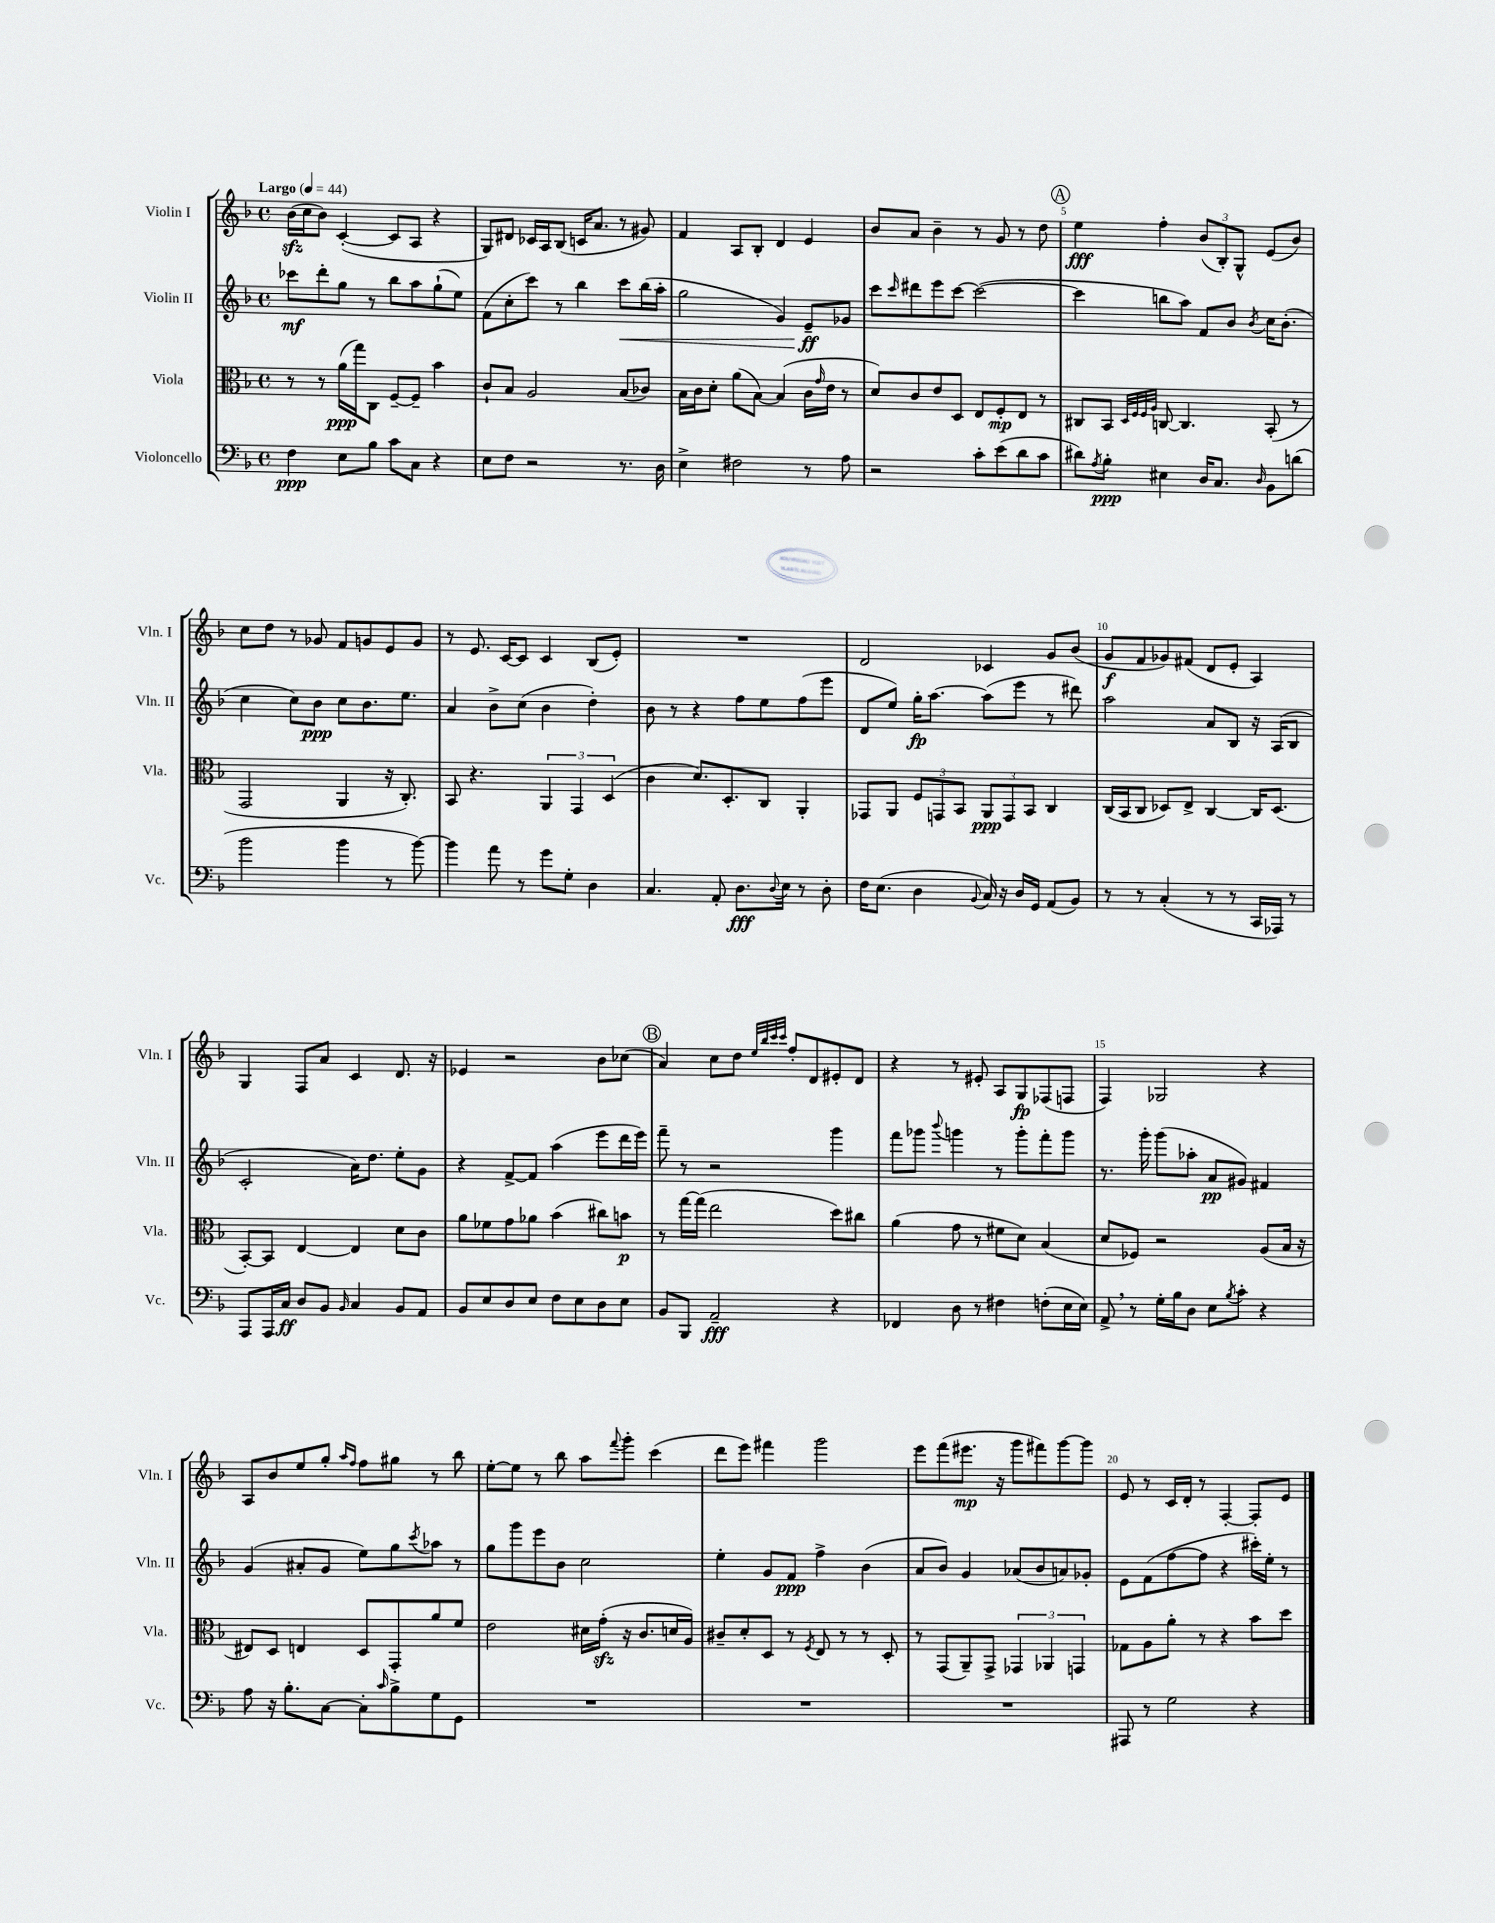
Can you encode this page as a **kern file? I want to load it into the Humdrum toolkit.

**kern	**dynam	**kern	**dynam	**kern	**dynam	**kern	**dynam
*part4	*part4	*part3	*part3	*part2	*part2	*part1	*part1
*staff4	*staff4	*staff3	*staff3	*staff2	*staff2	*staff1	*staff1
*I"Violoncello	*	*I"Viola	*	*I"Violin II	*	*I"Violin I	*
*I'Vc.	*	*I'Vla.	*	*I'Vln. II	*	*I'Vln. I	*
*clefF4	*	*clefC3	*	*clefG2	*	*clefG2	*
*k[b-]	*	*k[b-]	*	*k[b-]	*	*k[b-]	*
*M4/4	*	*M4/4	*	*M4/4	*	*M4/4	*
*met(c)	*	*met(c)	*	*met(c)	*	*met(c)	*
*MM44	*	*MM44	*	*MM44	*	*MM44	*
=1	=1	=1	=1	=1	=1	=1	=1
!	!	!	!	!	!	!LO:TX:a:B:t=Largo	!
4F\	ppp	8r	.	8ccc-X\L	mf	(16b-zz\LL	.
.	.	.	.	.	.	16cc\J	.
.	.	8r	.	8ddd'\	.	8b-\J)	.
8E\L	.	(16a\LL	ppp	8gg\J	.	([4c'/	.
.	.	16gg\J)	.	.	.	.	.
8B-\J	.	8C\J	.	8r	.	.	.
8c\L	.	[8F~/L	.	8bb-\L	.	8c/L]	.
8C\J	.	8F~/J]	.	8aa\	.	8A/J	.
4r	.	4b-\	.	(8gg`\	.	4r	.
.	.	.	.	8ee\J)	.	.	.
=2	=2	=2	=2	=2	=2	=2	=2
8E\L	.	8c`/L	.	(8f\L	.	8G/L)	.
8F\J	.	8B-/J	.	8cc'\	.	8d#X/J	.
2r	.	2A/	.	8ccc\J)	.	16c-X/LL	.
.	.	.	.	.	.	16A/J	.
.	.	.	.	8r	.	(8B-/J	.
.	.	.	.	4bb-\	.	16cn/KL	.
.	.	.	.	.	.	8.a/J	.
!	!	!	!	!	!LO:HP:b	!	!
8.r	.	(8B-/L	.	8ccc\L	<	8r	.
.	.	8c-X/J)	.	(16bb-\L	.	8g#X/)	.
16D\	.	.	.	16aa'\JJ	.	.	.
=3	=3	=3	=3	=3	=3	=3	=3
4E^\	.	16B-\LL	.	2gg\	.	4f/	.
.	.	16c\J	.	.	.	.	.
.	.	8d'\J	.	.	.	.	.
2F#X\	.	(8a\L	.	.	.	8A/L	.
.	.	[8B-\J)	.	.	.	8B-'/J	.
.	.	(4B-/]	.	4g/)	.	4d/	.
8r	.	16c\LL	.	8e~/L	ff	4e/	.
.	.	16qqg/	.	.	.	.	.
.	.	16e\JJ	.	.	.	.	.
8A\	.	8r	.	8g-X/J	[	.	.
=4	=4	=4	=4	=4	=4	=4	=4
2r	.	8d/L)	.	8ccc\L	.	8b-/L	.
.	.	.	.	16qqccc/	.	.	.
.	.	8c/	.	8ddd#X\	.	8a/J	.
.	.	8e/	.	8eee\	.	4b-~\	.
.	.	8D/J	.	[8ccc\J	.	.	.
8c'\L	.	8E/L	.	(2ccc\_	.	8r	.
(8e\	.	8F'/	mp	.	.	8g/	.
8d\	.	8E/J	.	.	.	8r	.
8c\J	.	8r	.	.	.	8dd\	.
!!LO:REH:place=s1:t=A
=5	=5	=5	=5	=5	=5	=5	=5
8d#X\L)	.	8C#X/L	.	4ccc\]	.	4ee\	fff
8qA/	.	.	.	.	.	.	.
8B-'\J	ppp	8BB-/J	.	.	.	.	.
.	.	32qqD/LLL	.	.	.	.	.
.	.	32qqF/	.	.	.	.	.
.	.	32qqF/	.	.	.	.	.
.	.	32qqA/JJJ	.	.	.	.	.
4E#X\	.	[8Cn/	.	8bbn\L	.	4ff'\	.
.	.	4.C/]	.	8aa\J)	.	.	.
16D/KL	.	.	.	8f/L	.	(12b-/L	.
8.C/J	.	.	.	.	.	.	.
.	.	.	.	.	.	12B-'/)	.
.	.	.	.	8b-/J	.	.	.
.	.	.	.	.	.	12G^^/J	.
16qqD/	.	.	.	8qb-/	.	.	.
8BB-\L	.	(8BB-'/	.	16cc\KL	.	(8e/L	.
.	.	.	.	(8.b-'\J	.	.	.
(8dn\J	.	8r	.	.	.	8b-/J)	.
!!LO:LB:g=z
=6	=6	=6	=6	=6	=6	=6	=6
2b-\	.	2GG/	.	4cc\	.	8cc\L	.
.	.	.	.	.	.	8dd\J	.
.	.	.	.	8cc\L)	.	8r	.
.	.	.	.	8b-\J	ppp	8g-X/	.
4b-\	.	4AA/	.	8cc\L	.	8f/L	.
.	.	.	.	8.b-\	.	8gn/	.
8r	.	16r	.	.	.	8e/	.
.	.	8.C'/)	.	8.ee\J	.	.	.
[8b-\)	.	.	.	.	.	8g/J	.
=7	=7	=7	=7	=7	=7	=7	=7
4b-\]	.	8BB-/	.	4a/	.	8r	.
.	.	4.r	.	.	.	8.e/	.
8a\	.	.	.	8b-^\L	.	.	.
.	.	.	.	.	.	[16c/KL	.
8r	.	.	.	(8cc\J	.	8c/J]	.
8g\L	.	6AA/	.	4b-\	.	4c/	.
8G'\J	.	.	.	.	.	.	.
.	.	6GG/	.	.	.	.	.
4D\	.	.	.	4dd'\)	.	(8B-/L	.
.	.	(6D/	.	.	.	.	.
.	.	.	.	.	.	8e'/J)	.
=8	=8	=8	=8	=8	=8	=8	=8
4.C/	.	4c\	.	8b-\	.	1r	.
.	.	.	.	8r	.	.	.
.	.	8.d/L)	.	4r	.	.	.
8AA'/	.	.	.	.	.	.	.
.	.	8.D'/	.	.	.	.	.
8.D\L	fff	.	.	8ff\L	.	.	.
.	.	8C/J	.	8ee\	.	.	.
8qqD/	.	.	.	.	.	.	.
16E\Jk	.	.	.	.	.	.	.
8r	.	4AA'/	.	(8ff\	.	.	.
8D'\	.	.	.	8eee\J	.	.	.
=9	=9	=9	=9	=9	=9	=9	=9
16F\KL	.	8GG-X/L	.	8d/L	.	2d/	.
(8.E\J	.	.	.	.	.	.	.
.	.	8AA/J	.	8ee/J)	.	.	.
4D\	.	12F/L	.	16gg'\KL	fp	.	.
.	.	.	.	[8.aa\J	.	.	.
.	.	12GGn/	.	.	.	.	.
.	.	12BB-/J	.	.	.	.	.
8qqBB-/	.	.	.	.	.	.	.
16C/)	.	12AA/L	ppp	(8aa\L]	.	4c-X/	.
16r	.	.	.	.	.	.	.
.	.	12GG/	.	.	.	.	.
16D/LL	.	.	.	8eee\J	.	.	.
.	.	12BB-/J	.	.	.	.	.
16GG/JJ	.	.	.	.	.	.	.
(8AA/L	.	4C/	.	8r	.	8g/L	.
8BB-/J)	.	.	.	8ddd#X\)	.	(8b-/J	.
=10	=10	=10	=10	=10	=10	=10	=10
8r	.	(16C/LL	.	2aa\	.	8g/L	f
.	.	16BB-/J	.	.	.	.	.
8r	.	8C/J	.	.	.	8f/	.
(4C'/	.	8D-X/L)	.	.	.	8g-X/)	.
.	.	8E^/J	.	.	.	(8f#X/J	.
8r	.	[4C/	.	8a/L	.	8d/L	.
8r	.	.	.	8B-/J	.	8e'/J	.
16CC/LL	.	16C/KL]	.	16r	.	4A/)	.
16AAA-X/JJ)	.	(8.D-/J	.	(16A/KL	.	.	.
8r	.	.	.	8B-/J	.	.	.
!!LO:LB:g=z
=11	=11	=11	=11	=11	=11	=11	=11
8AAA/L	.	[8BB-'/L)	.	2c'/	.	4G/	.
16AAA/L	.	8BB-/J]	.	.	.	.	.
16C/JJ	ff	.	.	.	.	.	.
8D/L	.	[4E/	.	.	.	8F/L	.
8BB-/J	.	.	.	.	.	8a/J	.
16qqBB-/	.	.	.	.	.	.	.
4C/	.	4E/]	.	16a\KL)	.	4c/	.
.	.	.	.	8.dd\J	.	.	.
8BB-/L	.	8d\L	.	8ee'\L	.	8.d/	.
8AA/J	.	8c\J	.	8g\J	.	.	.
.	.	.	.	.	.	16r	.
=12	=12	=12	=12	=12	=12	=12	=12
8BB-/L	.	8a\L	.	4r	.	4e-X/	.
8E/	.	8f-X\	.	.	.	.	.
8D/	.	8g\	.	[8f^/L	.	2r	.
8E/J	.	8a-X\J	.	8f/J]	.	.	.
8F\L	.	(4b-\	.	(4aa\	.	.	.
8E\	.	.	.	.	.	.	.
8D\	.	8cc#X\L)	.	8eee\L	.	8b-\L	.
8E\J	.	8bn\J	p	16ddd\L	.	(8cc-X\J	.
.	.	.	.	16eee\JJ)	.	.	.
!!LO:REH:place=s1:t=B
=13	=13	=13	=13	=13	=13	=13	=13
8BB-/L	.	8r	.	8fff~\	.	4a/)	.
8BBB-/J	.	[16gg\LL	.	8r	.	.	.
.	.	(16gg\JJ]	.	.	.	.	.
2AA~/	fff	2ee\	.	2r	.	8cc\L	.
.	.	.	.	.	.	8dd\J	.
.	.	.	.	.	.	32qqee/LLL	.
.	.	.	.	.	.	32qqbb-/	.
.	.	.	.	.	.	32qqccc/	.
.	.	.	.	.	.	32qqccc/JJJ	.
.	.	.	.	.	.	8ff'/L	.
.	.	.	.	.	.	8d/	.
4r	.	8dd\L)	.	4ggg\	.	8e#X'/	.
.	.	8cc#X\J	.	.	.	8d/J	.
=14	=14	=14	=14	=14	=14	=14	=14
4FF-X/	.	(4a\	.	8fff\L	.	4r	.
.	.	.	.	8ggg-X\J	.	.	.
.	.	.	.	8qqbbb-/	.	.	.
8D\	.	8g\	.	4gggn\	.	8r	.
8r	.	8r	.	.	.	8e#X'/	.
4F#X\	.	8f#X\L	.	8r	.	8A/L	.
.	.	8d\J)	.	8ggg'\L	.	8G/	fp
(8Fn'\L	.	(4B-/	.	8fff'\	.	(8F-X/	.
16E\L	.	.	.	8ggg\J	.	8Fn/J	.
16E\JJ)	.	.	.	.	.	.	.
=15	=15	=15	=15	=15	=15	=15	=15
8AA^,/	.	8d/L	.	8.r	.	4F/)	.
8r	.	8F-X/J)	.	.	.	.	.
.	.	.	.	16ggg'\	.	.	.
16G'\LL	.	2r	.	(8ggg\L	.	2G-X/	.
16B-\J	.	.	.	.	.	.	.
8D\J	.	.	.	8aa-X'\J	.	.	.
8E\L	.	.	.	8a/L	pp	.	.
8qB-/	.	.	.	.	.	.	.
8c'\J	.	.	.	8g#X/J)	.	.	.
4r	.	(8A/L	.	4f#X/	.	4r	.
.	.	16B-/Jk	.	.	.	.	.
.	.	16r	.	.	.	.	.
!!LO:LB:g=z
=16	=16	=16	=16	=16	=16	=16	=16
8A\	.	8E#X/L)	.	(4g/	.	8A/L	.
16r	.	8D/J	.	.	.	8b-/	.
8.B-'\L	.	.	.	.	.	.	.
.	.	4En/	.	8a#X'/L	.	8ee/	.
[8C\J	.	.	.	8g/J	.	8gg'/J	.
.	.	.	.	.	.	16qqaa/LL	.
.	.	.	.	.	.	16qqff/JJ	.
8C'\L]	.	8D/L	.	8ee\L)	.	8ff\L	.
16qqc/	.	.	.	.	.	.	.
8B-^\	.	8GG'/	.	8gg\	.	8gg#X\J	.
.	.	.	.	8qccc/	.	.	.
8G\	.	8a/	.	8aa-X\J	.	8r	.
8GG\J	.	8f/J	.	8r	.	8bb-\	.
=17	=17	=17	=17	=17	=17	=17	=17
1r	.	2e\	.	8gg\L	.	[8ee'\L	.
.	.	.	.	8ggg\	.	8ee\J]	.
.	.	.	.	8eee\	.	8r	.
.	.	.	.	8b-\J	.	8bb-\	.
.	.	16d#X\LL	.	2cc\	.	8aa\L	.
.	.	(16gzz'\JJ	.	.	.	.	.
.	.	.	.	.	.	8qqfff/	.
.	.	16r	.	.	.	8ggg'\J	.
.	.	8.c/L	.	.	.	.	.
.	.	.	.	.	.	(4ccc\	.
.	.	16dn/L	.	.	.	.	.
.	.	16A/JJ)	.	.	.	.	.
=18	=18	=18	=18	=18	=18	=18	=18
1r	.	8c#X~/L	.	4ee'\	.	8ddd\L	.
.	.	8d'/	.	.	.	8eee\J)	.
.	.	8D/J	.	8g/L	.	4fff#X\	.
.	.	8r	.	8f/J	ppp	.	.
.	.	8qF/	.	.	.	.	.
.	.	8E/	.	4ff^\	.	2ggg\	.
.	.	8r	.	.	.	.	.
.	.	8r	.	(4b-\	.	.	.
.	.	8D'/	.	.	.	.	.
=19	=19	=19	=19	=19	=19	=19	=19
1r	.	8r	.	8a/L	.	8eee\L	.
.	.	(8GG/L	.	8b-/J)	.	(8fff\	.
.	.	8AA~/)	.	4g/	.	8.eee#X\J	mp
.	.	8GG^/J	.	.	.	.	.
.	.	.	.	.	.	16r	.
.	.	6GG-X/	.	(8a-X/L	.	8ggg\L	.
.	.	.	.	8b-/	.	8fff#X\)	.
.	.	6AA-X/	.	.	.	.	.
.	.	.	.	8an/)	.	[8ggg\	.
.	.	6GGn/	.	.	.	.	.
.	.	.	.	8g-X'/J	.	8ggg\J]	.
=20	=20	=20	=20	=20	=20	=20	=20
8AAA#X/	.	8G-X\L	.	8e\L	.	8e/	.
8r	.	8A\	.	(8f\	.	8r	.
2G\	.	8a'\J	.	[8ff\	.	16c/LL	.
.	.	.	.	.	.	16d'/JJ	.
.	.	8r	.	8ff\J]	.	8r	.
.	.	4r	.	4r	.	[4F'/	.
4r	.	8b-\L	.	16ccc#X'\LL)	.	8F'/L]	.
.	.	.	.	16ee'\JJ	.	.	.
.	.	8dd\J	.	8r	.	8e/J	.
==	==	==	==	==	==	==	==
*-	*-	*-	*-	*-	*-	*-	*-
